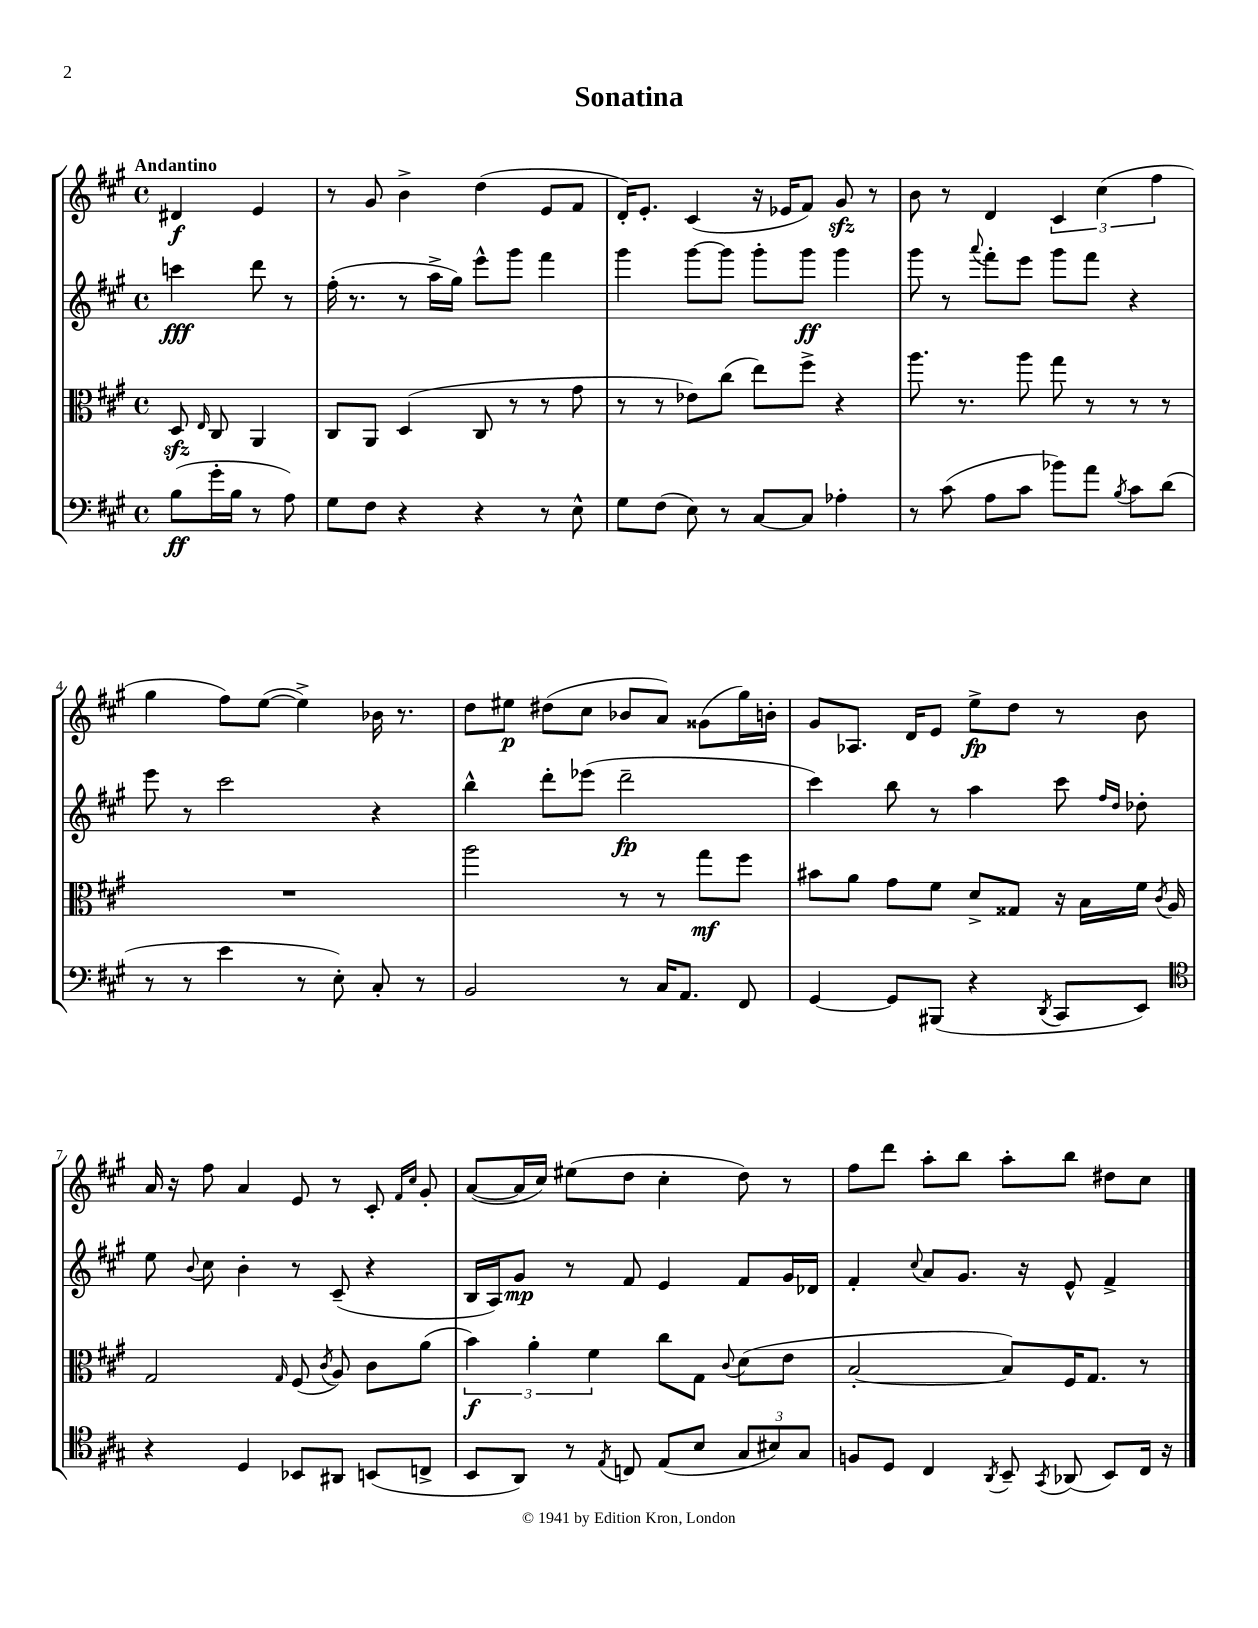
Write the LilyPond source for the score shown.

\header { title = "Sonatina" }
<<
\new StaffGroup <<
\new Staff = "s0" {
    \clef treble \key a \major \defaultTimeSignature \time 4/4 \partial 2 \tempo "Andantino"
    \autoBeamOff dis'4\f e'4 |
    r8 gis'8 b'4-> d''4( e'8[ fis'8] |
    d'16[-.) e'8.]-. cis'4( r16 ees'16[ fis'8]) gis'8\sfz r8 |
    b'8 r8 d'4 \tuplet 3/2 { cis'4 cis''4( fis''4 } |
    gis''4 fis''8[) e''8]~( e''4->) bes'16 r8. |
    d''8[ eis''8]\p dis''8[( cis''8] bes'8[ a'8]) gisis'8[( gis''16) b'16]-. |
    gis'8[ aes8.] d'16[ e'8] e''8[->\fp d''8] r8 b'8 |
    a'16 r16 fis''8 a'4 e'8 r8 cis'8-. \grace { fis'16[ cis''16] } gis'8-. |
    a'8[~( a'16 cis''16]) eis''8[( d''8] cis''4-. d''8) r8 |
    fis''8[ d'''8] a''8[-. b''8] a''8[-. b''8] dis''8[ cis''8] \bar "|." |
}
\new Staff = "s1" {
    \clef treble \key a \major \defaultTimeSignature \time 4/4 \partial 2
    \autoBeamOff c'''4\fff d'''8 r8 |
    fis''16-.( r8. r8 a''16[-> gis''16]) e'''8[-^ gis'''8] fis'''4 |
    gis'''4 gis'''8[~ gis'''8] gis'''8[-. gis'''8]\ff gis'''4 |
    gis'''8 r8 \appoggiatura { a'''8 } fis'''8[-. e'''8] gis'''8[ fis'''8] r4 |
    e'''8 r8 cis'''2 r4 |
    b''4-^ d'''8[-. ees'''8]( d'''2--\fp |
    cis'''4) b''8 r8 a''4 cis'''8 \grace { fis''16[ d''16] } des''8-. |
    e''8 \appoggiatura { b'8 } cis''8 b'4-. r8 cis'8--( r4 |
    b16[ a16) gis'8]\mp r8 fis'8 e'4 fis'8[ gis'16 des'16] |
    fis'4-. \appoggiatura { cis''8 } a'8[ gis'8.] r16 e'8-^ fis'4-> \bar "|." |
}
\new Staff = "s2" {
    \clef alto \key a \major \defaultTimeSignature \time 4/4 \partial 2
    \autoBeamOff d8\sfz \grace { e16 } cis8 a,4 |
    cis8[ a,8] d4( cis8 r8 r8 gis'8 |
    r8 r8 ees'8[) cis''8]( e''8[) fis''8]-> r4 |
    a''8. r8. a''8 gis''8 r8 r8 r8 |
    R1 |
    a''2 r8 r8 gis''8[\mf fis''8] |
    bis'8[ a'8] gis'8[ fis'8] d'8[-> gisis8] r16 b16[ fis'16] \acciaccatura { cis'8 } a16 |
    gis2 \grace { gis16 } fis8( \acciaccatura { cis'8 } a8) cis'8[ a'8]( |
    \tuplet 3/2 { b'4\f) a'4-. fis'4 } cis''8[ gis8] \appoggiatura { cis'8 } d'8[( e'8] |
    b2~-. b8[) fis16 gis8.] r8 \bar "|." |
}
\new Staff = "s3" {
    \clef bass \key a \major \defaultTimeSignature \time 4/4 \partial 2
    \autoBeamOff b8[\ff( gis'16-. b16] r8 a8) |
    gis8[ fis8] r4 r4 r8 e8-^ |
    gis8[ fis8]( e8) r8 cis8[~ cis8] aes4-. |
    r8 cis'8( a8[ cis'8] bes'8[) a'8] \acciaccatura { b8 } cis'8[ d'8]( |
    r8 r8 e'4 r8 e8-.) cis8-. r8 |
    b,2 r8 cis16[ a,8.] fis,8 |
    gis,4~ gis,8[ bis,,8]( r4 \acciaccatura { d,8 } cis,8[ e,8]) |
    \clef tenor r4 d4 bes,8[ ais,8] b,8[( c8]-> |
    b,8[ a,8]) r8 \acciaccatura { e8 } c8 e8[( b8] \tuplet 3/2 { gis8[ bis8) gis8] } |
    f8[ d8] cis4 \acciaccatura { a,8 } b,8-- \acciaccatura { gis,8 } aes,8( b,8[) cis16] r16 \bar "|." |
}
>>
>>
